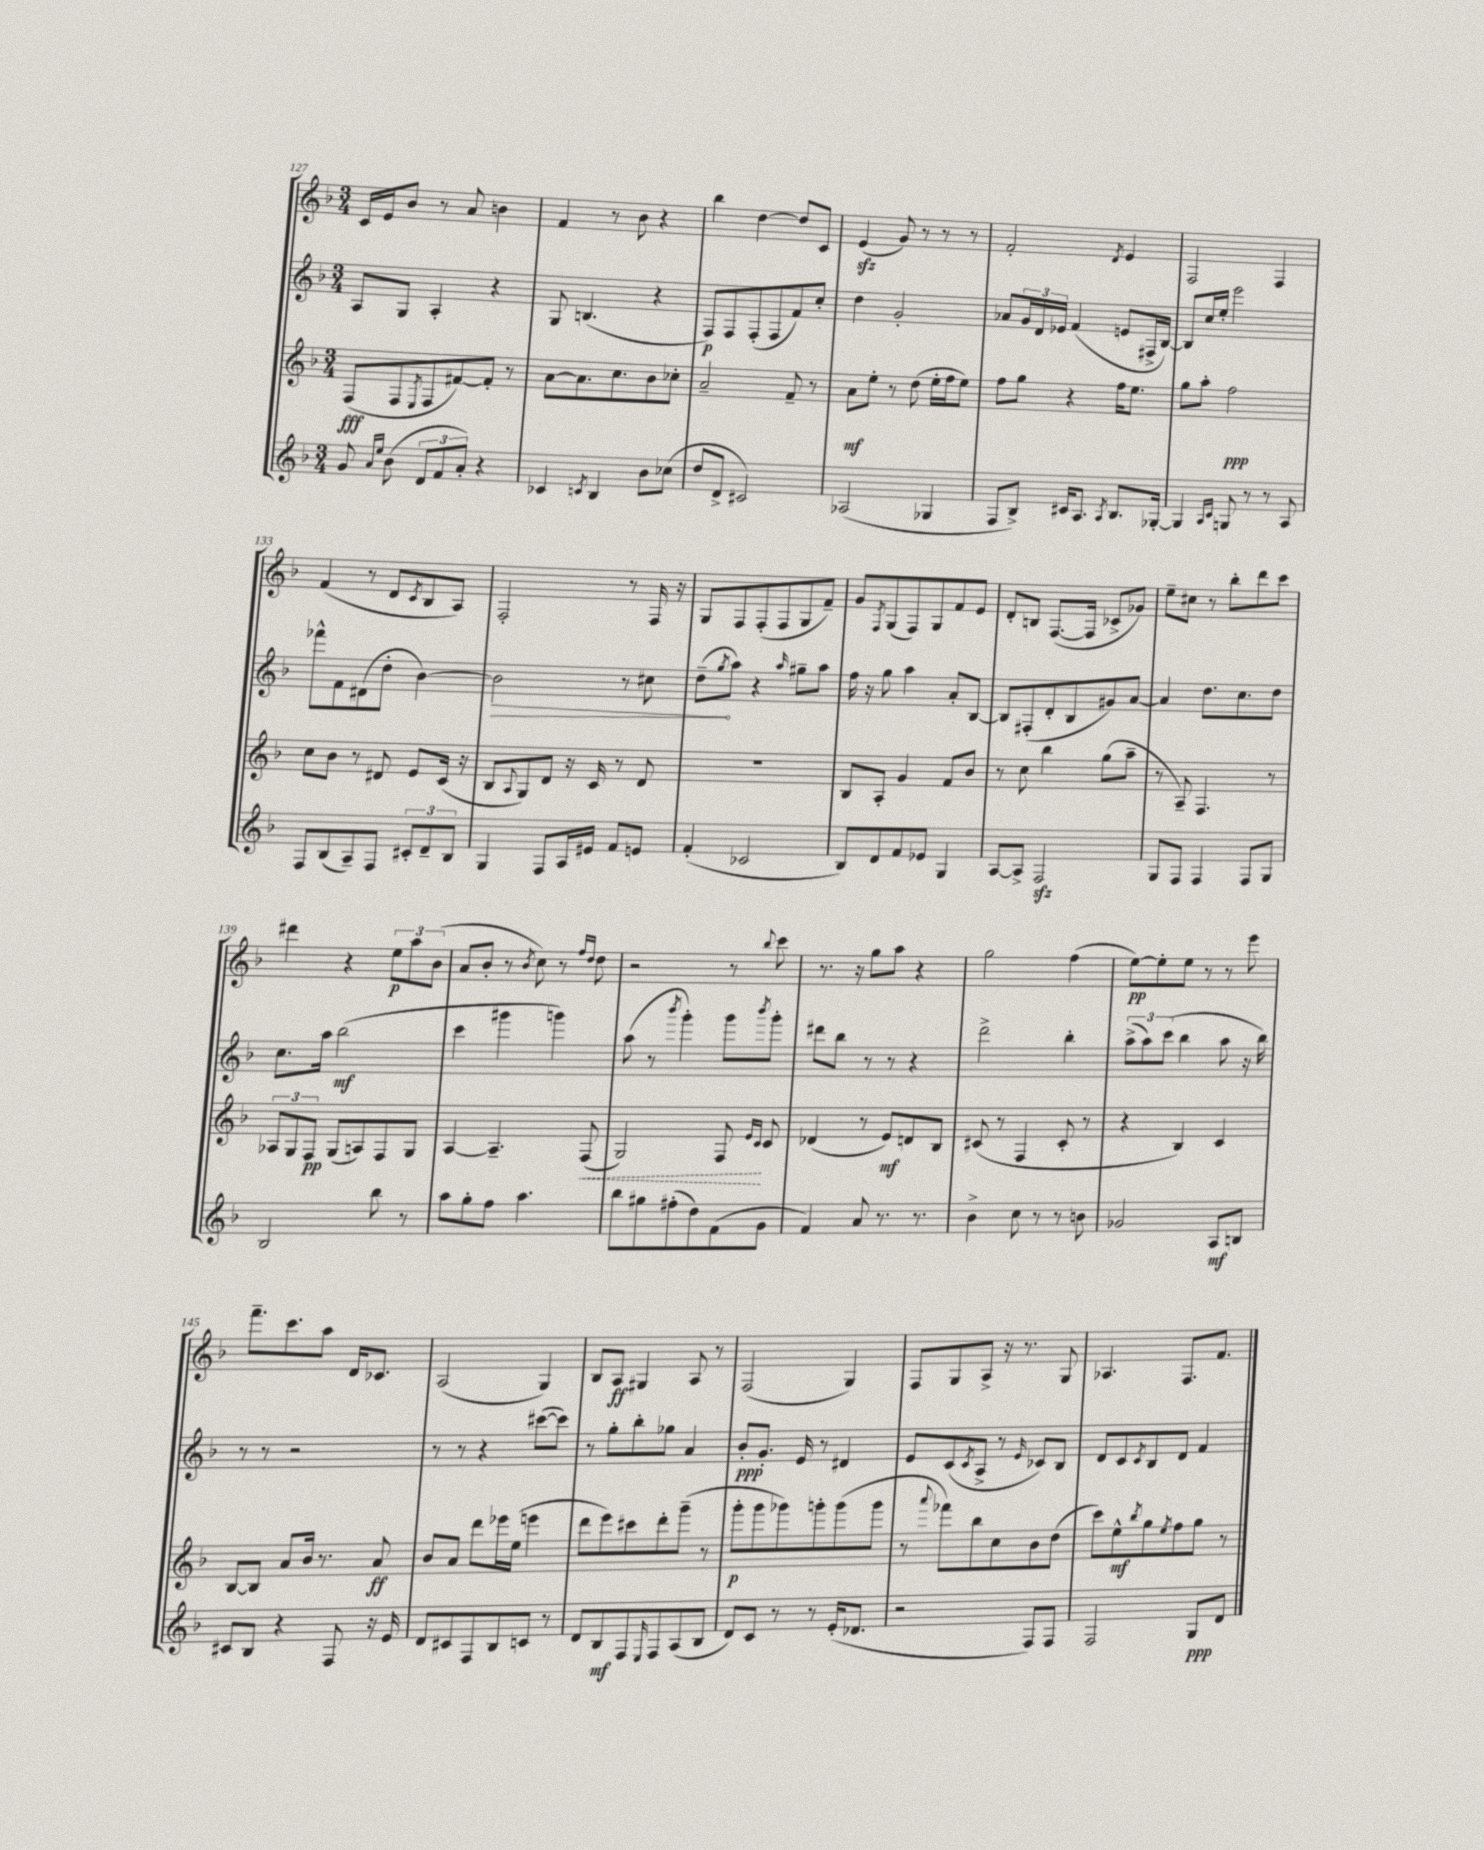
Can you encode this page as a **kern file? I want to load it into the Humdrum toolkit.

**kern	**kern	**kern	**kern
*staff4	*staff3	*staff2	*staff1
*clefG2	*clefG2	*clefG2	*clefG2
*k[b-]	*k[b-]	*k[b-]	*k[b-]
*M3/4	*M3/4	*M3/4	*M3/4
8g/	(8F/L	8A/L	16c/LL
.	.	.	16e/J
16qqa/LL	.	.	.
16qqee/JJ	.	.	.
(8b-\	8F/	8G/J	8b-/J
.	8qE/	.	.
12d/L	8F/	4A'/	8r
12f/	.	.	.
.	[8f#/)	.	8a/
12a'/J)	.	.	.
4r	8f#'/]J	4r	4b\
.	8r	.	.
=	=	=	=
4c-/	[8a\L	8G/	4f/
.	8.a\]	(4.B/	.
8qc/	.	.	.
4B-/	.	.	8r
.	8.cc\	.	.
.	.	.	8b-\
8b-\L	8b-\	4r	4r
(8cc-\J	8cc-'\J	.	.
=	=	=	=
8dd/L	2a~/	8F/L)	4bb-\
8d^/J	.	8F/	.
2c#/)	.	(8F'/	[4dd\
.	.	8F/	.
.	8f~/	8f/)	8dd/]L
.	8r	8cc'/J	8c/J
=	=	=	=
(2A-/	8a\L	4dd\	(4e/
.	8ee'\J	.	.
.	8r	2g'/	8g/)
.	(8dd\	.	8r
4G-/	16ee'\LL	.	8r
.	16ff\J	.	.
.	8ee\J)	.	8r
=	=	=	=
8F/L	8ff\L	8a-/L	2f'/
8B-^/J)	8gg\J	24g/L	.
.	.	24d/	.
.	.	24e-/JJ	.
16c#/LK	4r	(4f/	.
8.A/J	.	.	.
8qA/	.	.	8qd/
8.B-/L	16ff\LK	8e/L	4e/
.	8.ee\J	.	.
.	.	16F#^/L	.
[16G-'/Jk	.	[16B-/JJ)	.
=	=	=	=
4G-/]	8gg\L	8B-/]L	2F/
.	8aa'\J	16cc/L	.
.	.	16ee'/JJ	.
16qqA/LL	.	.	.
16qqc/JJ	.	.	.
8G/	2ff\	2eee\	.
8r	.	.	.
8r	.	.	4F/
8A/	.	.	.
=	=	=	=
8F/L	8cc\L	8fff-^^\L	(4f/
(8B-/	8b-\J	8f\	.
8A~/)	8r	(8d#\	8r
8F/J	8d#/	8dd'\J	8d/L
.	.	.	8qc/
12c#'/L	8e/L	[4b-\)	8B-/
12d~/	.	.	.
.	(16c/Jk	.	8A/J)
12B-/J	.	.	.
.	16r	.	.
=	=	=	=
4G/	8B-/L	2b-\]	2F'/
.	8qqA/	.	.
.	8G/)	.	.
8F/L	8d/J	.	.
16A/L	16r	.	.
16e#/JJ	16c/	.	.
8f/L	8r	8r	8r
8e/J	8d/	8cc#\	16F/
.	.	.	16r
=	=	=	=
(4f'/	2.r	(8dd~\L	8G/L
.	.	8qgg/	.
.	.	8aa\J)	8F/
2c-/	.	4r	(8F'/
.	.	.	8F/
.	.	16qqaa/	.
.	.	8gg#~\L	8G/
.	.	8aa\J	8f~/J)
=	=	=	=
8B-/L)	8B-/L	16ff\	8g/L
.	.	16r	.
.	.	.	8qF/
8d/	8A'/J	8gg\	(8G/
8f/	4g/	4aa\	8F/)
8e-/J	.	.	8G/
4G/	8f/L	8a'/L	8f/
.	8b-/J	[8B-/J	8e/J
=	=	=	=
[8A/L	8r	8B-/]L	8d'/L
8A^/]J	8cc\	(8F#'/	8B/J
2F/	4bb-\	8d'/	([8.F/L
.	.	8B-/	.
.	.	.	16F/]Jk
.	(8gg\L	8g#/)	8c-^/L
.	8aa~\J	[8a/J	8g-/J)
=	=	=	=
8G/L	8r	4a/]	8ee~\L
8F/J	8A~/)	.	8cc#\J
4F/	4.F/	8.dd\L	8r
.	.	.	8bb-'\L
.	.	8.cc\	.
8F/L	.	.	8ddd\
8G/J	8r	8dd\J	8ccc\J
=	=	=	=
2B-/	12A-/L	8.cc\L	4ddd#\
.	12G/	.	.
.	12F/J	.	.
.	.	16aa\Jk	.
.	(8G/L	(2bb-\	4r
.	8A/)	.	.
8bb-\	8F/	.	12ee\L
.	.	.	12aa\
8r	8G/J	.	.
.	.	.	(12b-\J
=	=	=	=
8aa\L	[4A/	4ccc\	8a/L
8gg'\	.	.	8b-'/J
8ff\J	4.A~/]	4ggg#\	8r
.	.	.	8qb-/
4.aa\	.	.	8cc\)
.	.	4ggg\)	8r
.	.	.	16qqff/LL
.	.	.	16qqdd/JJ
.	(8F/	.	8dd\
=	=	=	=
8bb-\L	2G/)	(8aa\	2r
8gg#\	.	8r	.
.	.	8qbbb-/	.
(8ff#'\	.	4ggg'\)	.
8dd\)	.	.	.
(8f\	8F/	8ggg\L	8r
.	16qqe/LL	.	.
.	16qqc/JJ	8qbbb-/	8qqbb-/
8g\J	8c/	8ggg'\J	8ccc\
=	=	=	=
4f/)	(4d-/	8ddd#\L	8.r
.	.	8bb-\J	.
.	.	.	16r
8a/	8r	8r	8gg\L
8.r	8e/L)	8r	8aa\J
.	8d/	4r	4r
8.r	.	.	.
.	8B-/J	.	.
=	=	=	=
4b-^\	(8c#/	2ddd^\	2gg\
.	8r	.	.
8cc\	4F/	.	.
8r	.	.	.
8r	8c#'/	4bb-'\	(4ff\
8b\	8r	.	.
=	=	=	=
2g-/	4r	(12aa^\L	[8ee\L)
.	.	12aa\)	.
.	.	.	8ee'\]
.	.	(12ccc\J	.
.	4B-/)	4bb-\	8ee\J
.	.	.	8r
8A/L	4c/	8aa\	8r
8B/J	.	16r	8eee\
.	.	16bb-\)	.
=	=	=	=
8c#/L	[8B-/L	8r	8.fff~\L
8B-/J	8B-/]J	8r	.
.	.	.	8.ccc\
4r	8a/L	2r	.
.	16b-/Jk	.	8aa\J
.	8.r	.	.
8F/	.	.	16d/LK
.	.	.	8.c-/J
16r	8a/	.	.
16e/	.	.	.
=	=	=	=
8d/L	8b-/L	8r	(2A/
8c#/	8a/J	8r	.
8F/	8ddd\L	4r	.
8B-/	16eee-\L	.	.
.	(16ee\JJ	.	.
8c/J	4eee\	([8ccc#\L	4G/)
8r	.	8ccc#\]J)	.
=	=	=	=
8d/L	8ddd\L	8r	8B-/L
8B-/	8eee\)	8gg'\L	8A/J
8F/	8ccc#\	8bb-'\	4G#/
16qqE/	.	.	.
8F/	8ddd'\	8gg-\J	.
(8A/	(8ggg~\J	4a/	8A/
8B-/J	8r	.	8r
=	=	=	=
8d/L)	8ggg'\L	8b-'/L	(2F/
8c/J	8ggg\	8.g'/J	.
8r	8ggg-\)	.	.
.	.	16e/	.
8r	8ggg'\	8r	.
(16e'/LK	(8ggg\	4d#/	4G/)
8.d-/J	.	.	.
.	8ggg\J	.	.
=	=	=	=
2r	8r	8e/L	8F/L
.	8qqaaa/	.	.
.	8fff-\L)	(8c/	8G/
.	.	8qc/	.
.	8bb-\	8A^/J	8A^/J
.	8cc\	8r	16r
.	.	.	8.r
.	.	16qqe/	.
8F/L)	8b-\	8c-/L)	.
8F/J	(8dd\J	8B-/J	8G/
=	=	=	=
2F/	8ccc\L)	8d/L	4.A-/
.	8ee^^\	8c/	.
.	8qbb-/	8qc/	.
.	8gg\	8B-/	.
.	8qee/	.	.
.	8ff\	8d/J	8.F/L
8G/L	8gg\J	4f/	.
.	.	.	8.f/J
8d/J	8r	.	.
==	==	==	==
*-	*-	*-	*-
